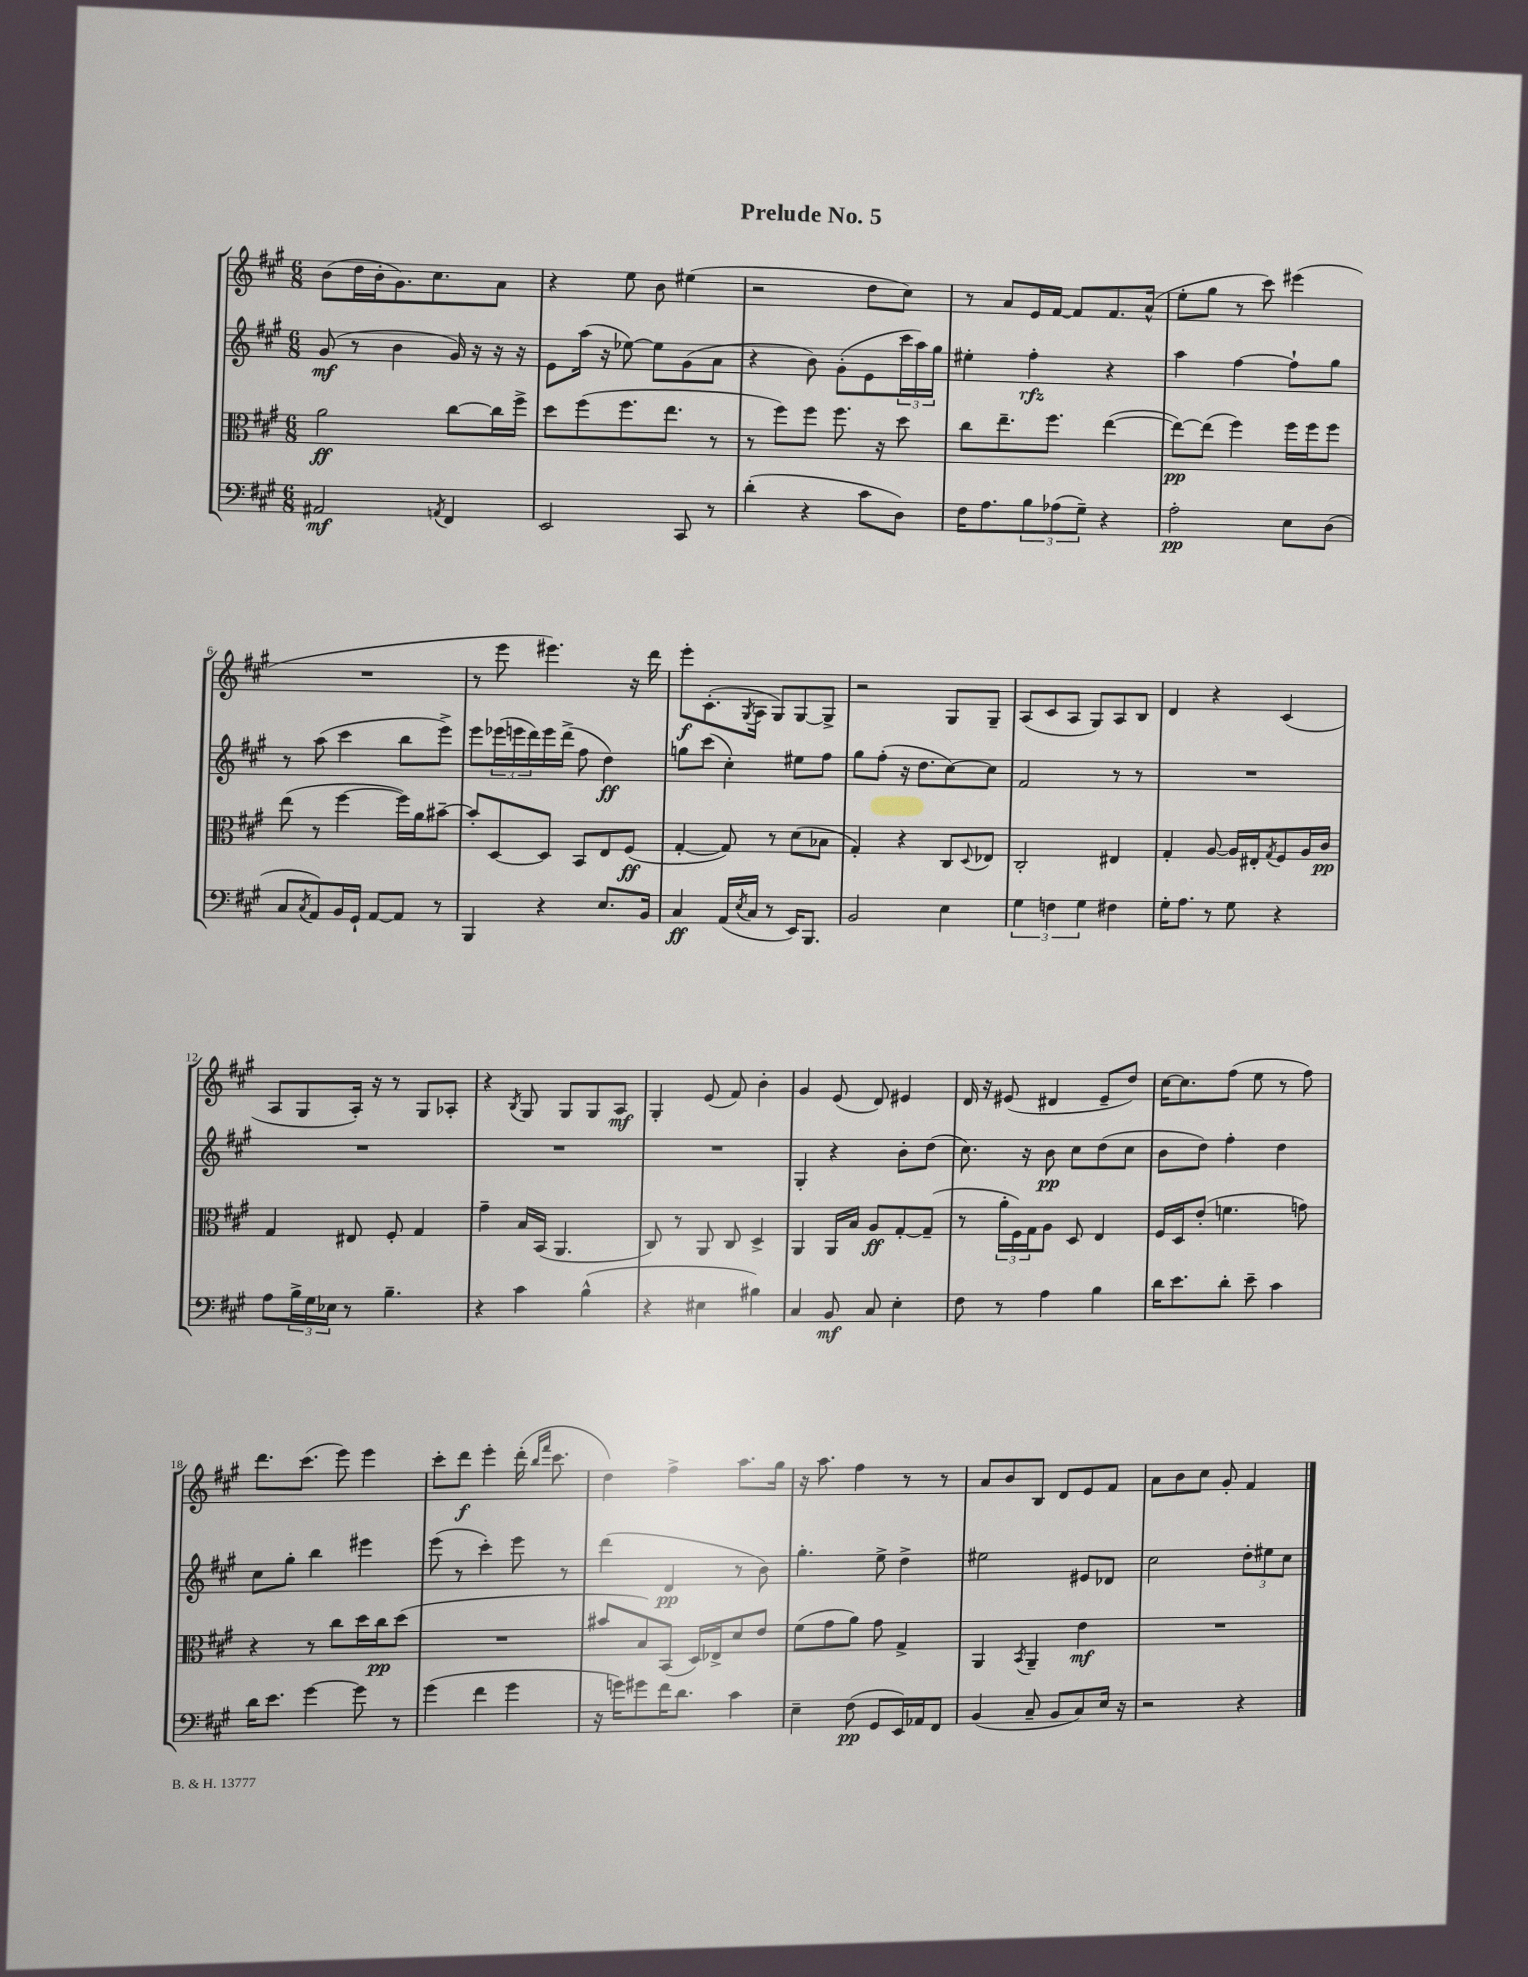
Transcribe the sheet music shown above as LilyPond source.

\header { title = "Prelude No. 5" }
<<
\new StaffGroup <<
\new Staff = "s0" {
    \clef treble \key a \major \numericTimeSignature \time 6/8
    b'8( d''16 b'16-. gis'8.) cis''8. a'8 |
    r4 e''8 b'8 eis''4( |
    r2 d''8 cis''8) |
    r8 a'8 e'16 fis'16~ fis'8 fis'8. a'16-^( |
    e''8-. gis''8 r8 cis'''8) eis'''4( |
    R2. |
    r8 e'''8 eis'''4.) r16 d'''16 |
    e'''8-.\f cis'8.-.( \acciaccatura { gis8 } a16 gis8) gis8~ gis8-> |
    r2 gis8 gis8-- |
    a8( cis'8 a8 gis8) a8 b8 |
    d'4 r4 cis'4( |
    a8 gis8 a16-.) r16 r8 gis8 aes8-. |
    r4 \acciaccatura { b8 } gis8 gis8 gis8 a8\mf |
    gis4-. e'8( fis'8) b'4-. |
    gis'4 e'8( d'8) eis'4 |
    d'16 r16 eis'8( dis'4 eis'8-- d''8) |
    cis''16~ cis''8. fis''8( e''8 r8 fis''8) |
    d'''8. cis'''8.( e'''8) e'''4 |
    cis'''8-. d'''8\f e'''4-. d'''16-.( \grace { b''16 fis'''16 } cis'''8. |
    d''4) fis''4-> a''8. gis''16 |
    r16 a''8. fis''4 r8 r8 |
    a'8 b'8 b8 d'8 e'8 fis'8 |
    a'8 b'8 cis''8 gis'8-. fis'4 \bar "|." |
}
\new Staff = "s1" {
    \clef treble \key a \major \numericTimeSignature \time 6/8
    gis'8\mf( r8 b'4 gis'16) r16 r16 r16 |
    e'8 a''16( r16 ees''8~) ees''8 gis'8( a'8 |
    r4 b'8) gis'8-.( e'8 \tuplet 3/2 { cis'''16 a''16) gis''16 } |
    eis''4-. fis''4-.\rfz r4 |
    a''4 fis''4~ fis''8-! gis''8 |
    r8 a''8( cis'''4 b''8 e'''8->) |
    e'''8 \tuplet 3/2 { ees'''16( e'''16 d'''16) } e'''16 d'''16->( fis''8 d''4\ff) |
    g''8 cis'''8( cis''4-.) eis''8 fis''8 |
    gis''8 fis''8-.( r16 d''8. cis''8~) cis''8 |
    fis'2 r8 r8 |
    R2. |
    R2. |
    R2. |
    R2. |
    gis4-. r4 b'8-. d''8( |
    cis''8.) r16 b'8\pp cis''8 d''8( cis''8 |
    b'8 d''8) fis''4-. d''4 |
    cis''8 gis''8-. b''4 eis'''4 |
    e'''8( r8 cis'''4-.) e'''8 r8 |
    d'''4( d'4\pp r8 b'8) |
    gis''4.-. e''8-> d''4-> |
    eis''2 eis'8 des'8 |
    cis''2 \tuplet 3/2 { d''8-. eis''8 cis''8 } \bar "|." |
}
\new Staff = "s2" {
    \clef alto \key a \major \numericTimeSignature \time 6/8
    a'2\ff cis''8~ cis''16 fis''16-> |
    d''8 fis''8( fis''8. e''8. r8 |
    r8 fis''8) fis''8 fis''8. r16 d''8 |
    cis''8 e''8.-- fis''8. e''4~( |
    e''8~\pp) e''8( fis''4) fis''16 fis''16 fis''8 |
    e''8( r8 fis''4~ fis''16) a'16 bis'8~-- |
    bis'8-. d8~ d8 b,8 e8 fis8\ff( |
    gis4~-. gis8) r8 d'8( bes8 |
    gis4-.) r4 cis8 \appoggiatura { d8 } ees8 |
    cis2-. eis4 |
    gis4-. a8~ a16 eis16-. \acciaccatura { gis8 } fis8 a16 cis'16\pp |
    gis4 eis8 fis8-. gis4 |
    gis'4-- b16 b,16( a,4. |
    cis8) r8 a,8 cis8 d4-> |
    a,4 a,16 b16 a8\ff gis8~-. gis8--( |
    r8 \tuplet 3/2 { a'16-. fis16) gis16 } a8 d8 e4 |
    fis16 d16 e'8-.( f'4. g'8) |
    r4 r8 cis''8 d''16 cis''16\pp d''8( |
    R2. |
    bis'8 b8) b,8( d16) ees16-> d'8 e'8 |
    fis'8( gis'8 a'8) gis'8 gis4-> |
    a,4 \acciaccatura { b,8 } a,4-- e'4\mf |
    R2. \bar "|." |
}
\new Staff = "s3" {
    \clef bass \key a \major \numericTimeSignature \time 6/8
    ais,2\mf \acciaccatura { a,8 } fis,4 |
    e,2 cis,8 r8 |
    d'4-.( r4 cis'8 d8) |
    fis16 a8. \tuplet 3/2 { b8 aes8( gis8--) } r4 |
    a2-.\pp e8 d8( |
    cis8 \acciaccatura { cis8 } a,8) b,16 gis,16-! a,8~ a,8 r8 |
    b,,4 r4 e8. b,16 |
    cis4\ff a,16( \acciaccatura { e8 } cis16 r8 e,16) b,,8. |
    b,2 e4 |
    \tuplet 3/2 { gis4 f4 gis4 } fis4 |
    gis16-. a8. r8 gis8 r4 |
    a8 \tuplet 3/2 { b16-> gis16 ees16 } r8 b4.-- |
    r4 cis'4 b4-^( |
    r4 eis4 bis4) |
    cis4 b,8\mf cis8 e4-. |
    fis8 r8 a4 b4 |
    d'16 e'8. d'8-. e'8-- cis'4 |
    d'16 e'8. gis'4~ gis'8 r8 |
    gis'4( fis'4 gis'4 |
    r16 g'16) gis'8 fis'16 d'8. cis'4 |
    e4-- fis8\pp( gis,8 e,16) aes,16 fis,8 |
    b,4( cis8-- b,8 cis8) e16 r16 |
    r2 r4 \bar "|." |
}
>>
>>
